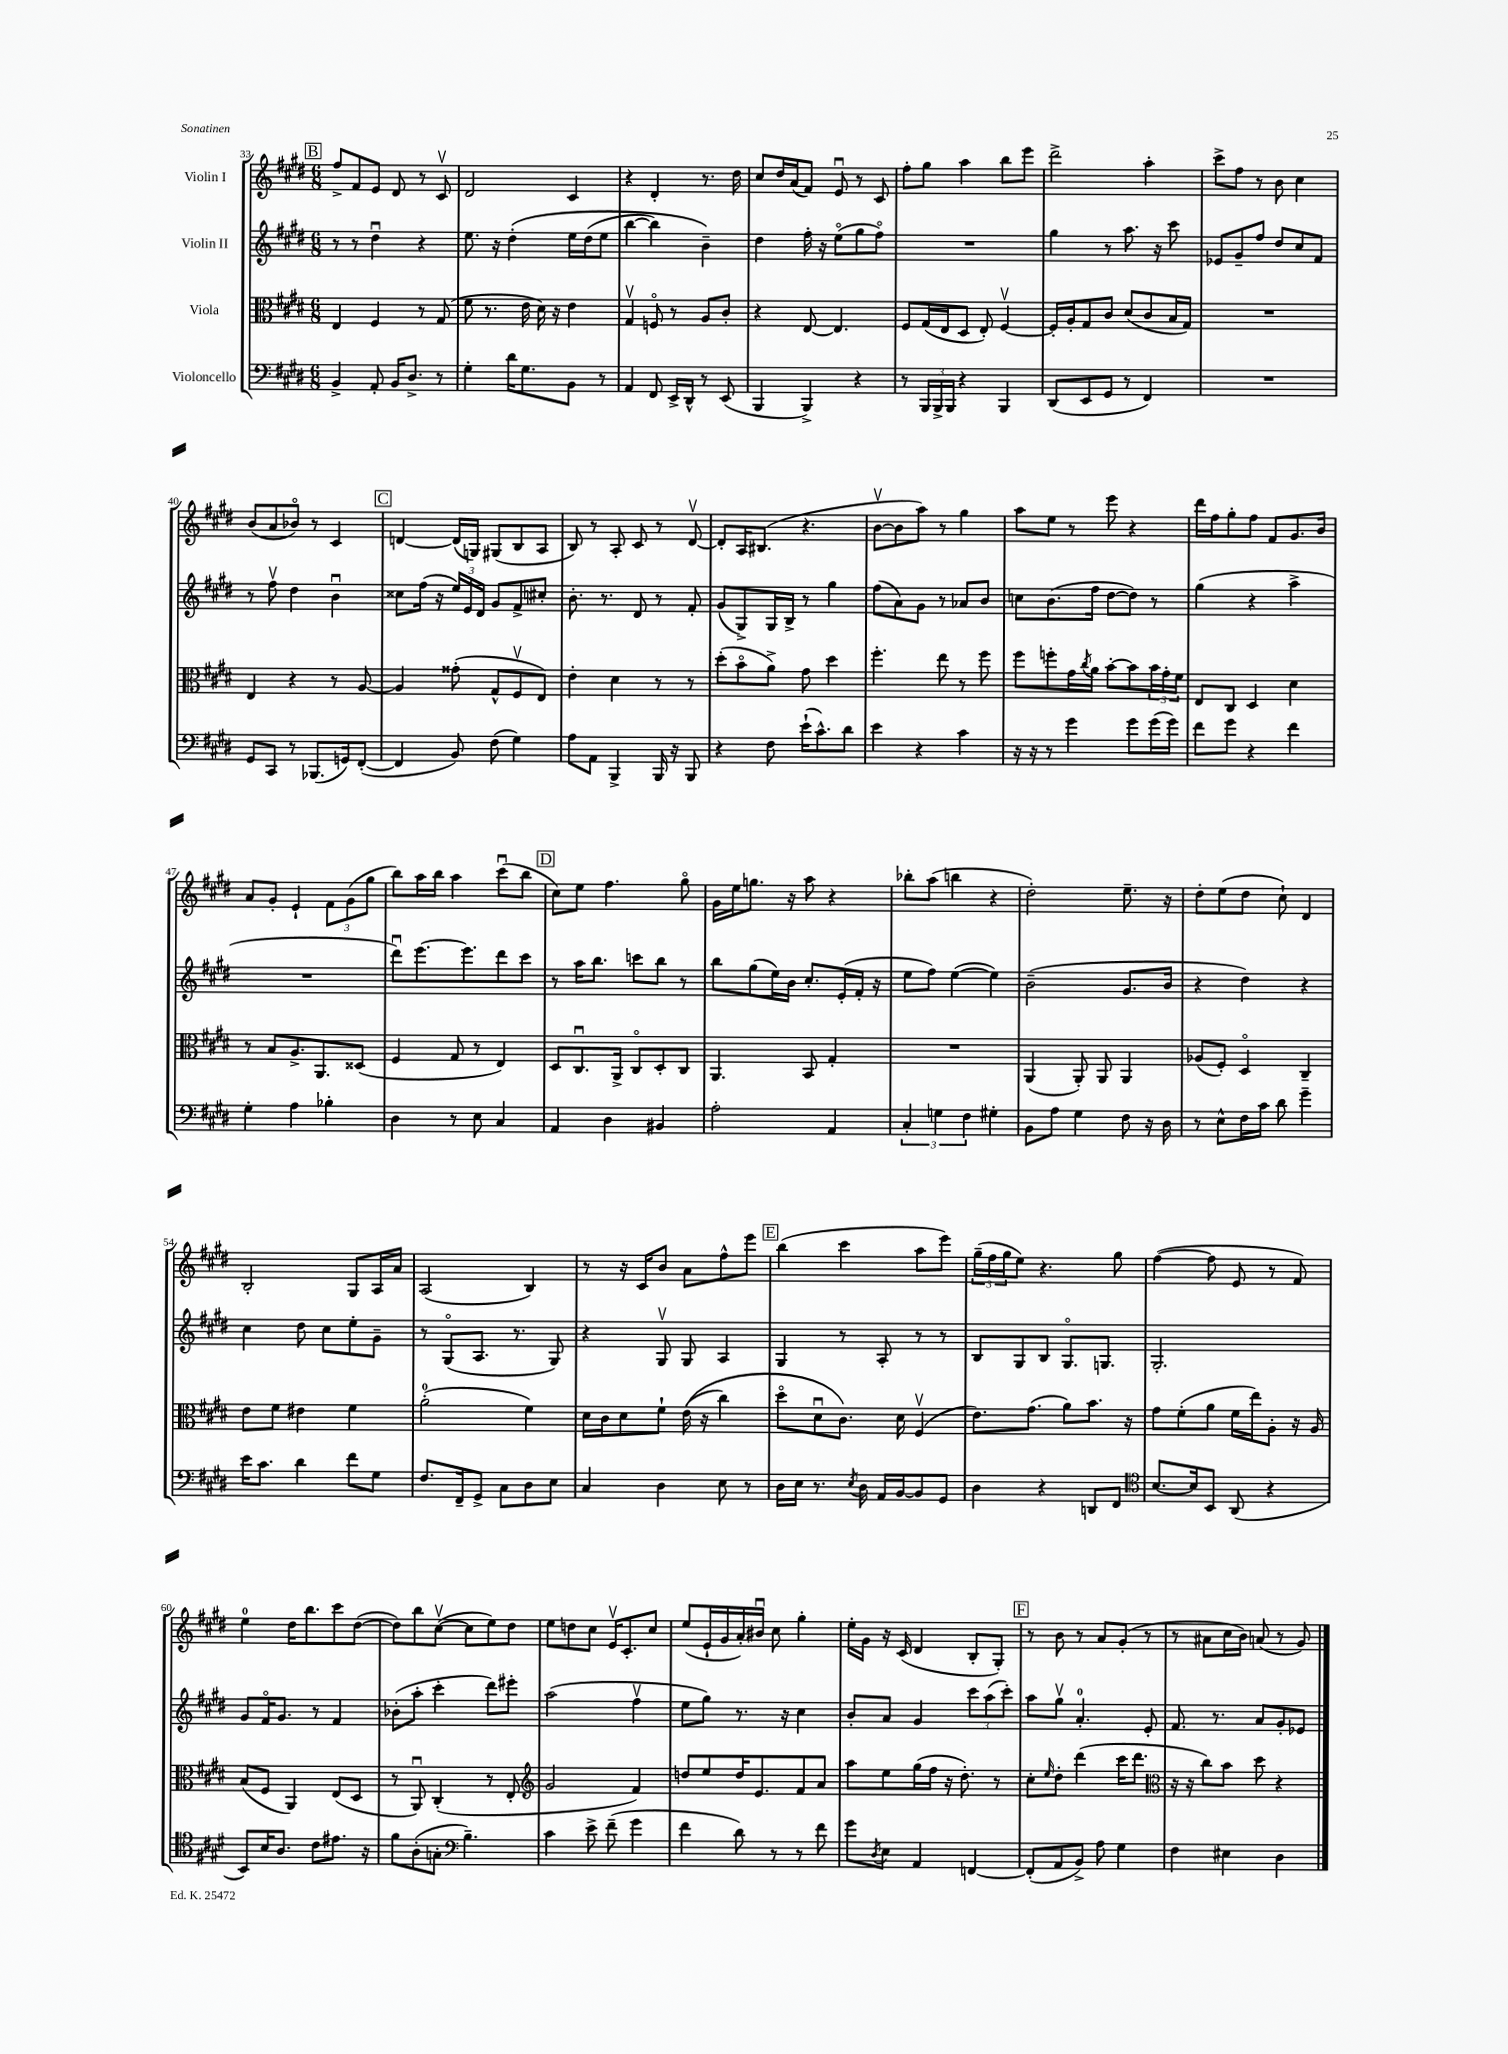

**kern	**kern	**kern	**kern
*staff4	*staff3	*staff2	*staff1
*clefF4	*clefC3	*clefG2	*clefG2
*k[f#c#g#d#]	*k[f#c#g#d#]	*k[f#c#g#d#]	*k[f#c#g#d#]
*M6/8	*M6/8	*M6/8	*M6/8
4BB^	4E	8r	8ff#^
.	.	8r	8f#
8AA'	4F#	4dd#u	8e
16BB	.	.	8d#
8.D#^	.	.	.
.	8r	4r	8r
8r	(8G#	.	8c#v
=	=	=	=
4G#'	8f#	8.ee	2d#
.	8.r	.	.
.	.	16r	.
16d#	.	&(4dd#'	.
8.G#	16e	.	.
.	16d#)	.	.
.	16r	.	.
8BB	4e	16ee	4c#
.	.	(16dd#	.
8r	.	8ee	.
=	=	=	=
4AA	4G#v	[4bb	4r
8FF#	8Fo	4bb])	4d#'
16EE^	8r	.	.
16DD#^^	.	.	.
8r	8A	4b~&)	8.r
(8EE	8c#'	.	.
.	.	.	16dd#
=	=	=	=
4BBB	4r	4dd#	8cc#
.	.	.	16dd#
.	.	.	(16a
4BBB^)	[8E	16ff#'	8f#)
.	.	16r	.
.	4.E]	(8eeo	8eu
4r	.	8gg#	8r
.	.	8ff#o)	8c#
=	=	=	=
8r	8F#	2.r	8ff#'
24BBB	(16G#	.	8gg#
24BBB^	.	.	.
.	16E	.	.
24BBB	.	.	.
4r	8D#	.	4aa
.	8E')	.	.
4BBB	[4F#v	.	8bb
.	.	.	8eee
=	=	=	=
(8DD#	16F#']	4gg#	2ddd#^
.	16A'	.	.
8EE	8G#	.	.
8GG#	8c#	8r	.
8r	(8d#	8.aa	.
4FF#)	8c#	.	4aa'
.	.	16r	.
.	16B	8ccc#	.
.	16G#)	.	.
=	=	=	=
2.r	2.r	8e-	8ccc#^
.	.	8g#~	8ff#
.	.	8ff#	8r
.	.	8dd#	8b
.	.	8cc#	4cc#
.	.	8f#	.
=	=	=	=
8GG#	4E	8r	(8b
8CC#	.	8ff#v	8a
8r	4r	4dd#	8b-o)
(8.BBB-	.	.	8r
.	8r	4bu	4c#
16GG)	.	.	.
([8FF#'	[8A	.	.
=	=	=	=
4FF#]	4A]	8cc##	[4d
.	.	(16ff#	.
.	.	16r	.
8BB)	(8g##'	24ee)	(16d]
.	.	24e	.
.	.	.	16G)
.	.	24d#	.
(8F#	8G#^^	8g#	(8G#
4G#)	8F#v	8f#^	8B
.	8E)	8cc#'	8A
=	=	=	=
8A	4e'	8.b'	8B)
8AA	.	.	8r
.	.	8.r	.
4BBB^	4d#	.	8A'
.	.	8d#	8c#
16BBB	8r	8r	8r
16r	.	.	.
8BBB	8r	8f#'	[8d#v
=	=	=	=
4r	(8dd#'	(8g#	8d#']
.	8bo	8G#^)	16A
.	.	.	(8.B#
8F#	8a^)	16G#	.
.	.	16B^	.
(16e`	8g#	8r	4.r
8.c#^^)	.	.	.
.	4dd#	4gg#	.
8d#	.	.	.
=	=	=	=
4e	4.ff#'	(8ff#	[8bv
.	.	8a)	8b]
4r	.	8g#	8aa)
.	8ee	8r	8r
4c#	8r	8a-	4gg#
.	8ff#	8b	.
=	=	=	=
16r	8ff#	8cc	8aa
16r	.	.	.
8r	8ff'	(8.b	8ee
4g#	16g#	.	8r
.	8qcc#	.	.
.	16a	16ff#	.
.	[8b'	[8dd#	8eee
8g#	8b]	8dd#])	4r
(16g#	24b	8r	.
.	24g#'	.	.
16g#)	.	.	.
.	24f#	.	.
=	=	=	=
8f#	8E	(4gg#	16ddd#
.	.	.	16ff#
8g#	8C#	.	8gg#'
4r	4D#	4r	8ff#
.	.	.	8f#
4f#	4d#	4aa^	8.g#
.	.	.	16b
=	=	=	=
4G#'	8r	2.r	8a
.	8B	.	8g#'
4A	8.A^	.	4e`
.	8.AA	.	.
4B-'	.	.	12f#
.	.	.	(12g#
.	(8D##	.	.
.	.	.	12gg#
=	=	=	=
4D#	4F#	8ddd#u)	8bb)
.	.	[8.eee	16aa
.	.	.	16bb
8r	8G#	.	4aa
.	.	8.eee]	.
8E	8r	.	.
4C#	4E)	8ddd#	(8ccc#u
.	.	8ccc#	8bb
=	=	=	=
4AA	8D#	8r	8cc#)
.	8.C#u	16aa	8ee
.	.	8.bb	.
4D#	.	.	4.ff#
.	16AA^	.	.
.	8C#o	8ccc	.
4BB#	8D#'	8bb	.
.	8C#	8r	8gg#o
=	=	=	=
2A'	4.AA	8bb	16g#
.	.	.	16ee
.	.	(8gg#	8.gg
.	.	16ee)	.
.	.	16b	16r
.	8BB	8.cc#'	8aa
4AA	4G#'	.	4r
.	.	(16e'	.
.	.	16f#'	.
.	.	16r	.
=	=	=	=
6C#'	2.r	8ee	8bb-'
.	.	8ff#)	(8aa
6G	.	.	.
.	.	([4ee	4bb
6F#	.	.	.
4G#'	.	4ee])	4r
=	=	=	=
8BB	(4AA	(2b~	2dd#')
8A	.	.	.
4G#	8AA')	.	.
.	8AA	.	.
8F#	4AA	8.g#	8.ee~
16r	.	.	.
16D#	.	16b	16r
=	=	=	=
8r	(8A-	4r	8dd#'
8E^^	8F#')	.	(8ee
16F#	4D#o	4dd#)	8dd#
16c#	.	.	.
8d#	.	.	8cc#`)
4g#~	4C#~	4r	4d#
=	=	=	=
16e	8e	4cc#	2B'
8.c#	.	.	.
.	8f#	.	.
4d#	4e#	8dd#	.
.	.	8cc#	.
8f#	4f#	8ee'	8G#
8G#	.	8g#~	16A
.	.	.	16a
=	=	=	=
8.F#	(2a'	8r	(2A
.	.	(8G#o	.
16FF#~	.	.	.
8GG#^	.	8.A	.
8C#	.	.	.
.	.	8.r	.
8D#	4f#)	.	4B)
8E	.	8G#)	.
=	=	=	=
4C#	16d#	4r	8r
.	16c#	.	.
.	8d#	.	16r
.	.	.	16c#
4D#	8f#`	8G#v	8b
.	&((16e	8G#	8a
.	16r	.	.
8E	4cc#)	4A	8ff#^^
8r	.	.	8eee
=	=	=	=
16D#	8dd#o	4G#	(4bb
16E	.	.	.
8.r	8d#u	.	.
.	8.c#&)	8r	4ccc#
8qE	.	.	.
16D#	.	.	.
16AA	.	8A'	.
[16BB	16d#	.	.
8BB]	(4F#v	8r	8aa
8GG#	.	8r	8eee)
=	=	=	=
4D#	8.e)	8B	(24gg#~
.	.	.	24ff#
.	.	.	24gg#
.	.	8G#	8ee)
.	(8.g#	.	.
4r	.	8B	4.r
.	8a)	8.G#o	.
8DD	8.b	.	.
.	.	8.G	.
8FF#	.	.	8gg#
.	16r	.	.
=	=	=	=
*clefC4	*	*	*
[8.B	8g#	2.G#'	([4ff#
.	(8f#'	.	.
16B]	.	.	.
8BB	8a	.	8ff#]
(8AA	16f#	.	8e
.	16ee)	.	.
4r	8A'	.	8r
.	16r	.	8f#)
.	16A	.	.
=	=	=	=
8BB)	(8B	8g#	4ee
16B	8F#	16f#o	.
8.A	.	8.g#	.
.	4AA)	.	16dd#
.	.	.	8.bb
8c#	.	8r	.
8.e#	(8E	4f#	8ccc#
.	8D#	.	([8dd#
16r	.	.	.
=	=	=	=
8f#	8r	(8b-'	8dd#])
(8A'	8AAu)	8aa'	8bb
8G'	(4C#'	4ccc#'	([8cc#v
*clefF4	*	*	*
4.B~)	.	.	8cc#]
.	8r	8ddd#)	8ee)
.	8E'	8eee#'	8dd#
=	=	=	=
*	*clefG2	*	*
4c#	2g#	(2aa	8ee
.	.	.	8dd
8e^	.	.	8cc#
(8f#~	.	.	16ev
.	.	.	8.c#'
4g#	4f#)	4ff#v	.
.	.	.	8cc#
=	=	=	=
4f#	8dd	8ee	(8ee
.	8ee	8gg#)	16e`
.	.	.	16g#
8d#)	16dd	8.r	16a')
.	8.e	.	16b#u
8r	.	.	8cc#
.	.	16r	.
8r	8f#	4cc#	4gg#'
8f#	8a	.	.
=	=	=	=
8g#	8aa	8b'	16ee'
.	.	.	16g#
8qD#	.	.	.
8E	8ee	8a	16r
.	.	.	(16c#
4AA	(16gg#	4g#	4d#
.	16ff#	.	.
.	16r	.	.
.	8.dd#')	.	.
[4FF	.	12ccc#	8B'
.	.	(12aa	.
.	8r	.	8G#')
.	.	12ccc#')	.
=	=	=	=
(8FF']	8cc#'	8aa	8r
.	16qqee	.	.
8AA	8dd#'	8gg#v	8b
8BB^)	(4ddd#	4.a'	8r
8A	.	.	8a
4G#	16ccc#	.	(8g#'
.	8.ddd#	.	.
.	.	8e'	8r
=	=	=	=
*	*clefC3	*	*
4F#	16r	8.f#	8r
.	16r	.	.
.	8cc#)	.	8a#
.	.	8.r	.
4E#	8b	.	16cc#
.	.	.	16b)
.	8dd#	8a	(8a
4D#	4r	8g#'	8r
.	.	8e-	8g#)
==	==	==	==
*-	*-	*-	*-
